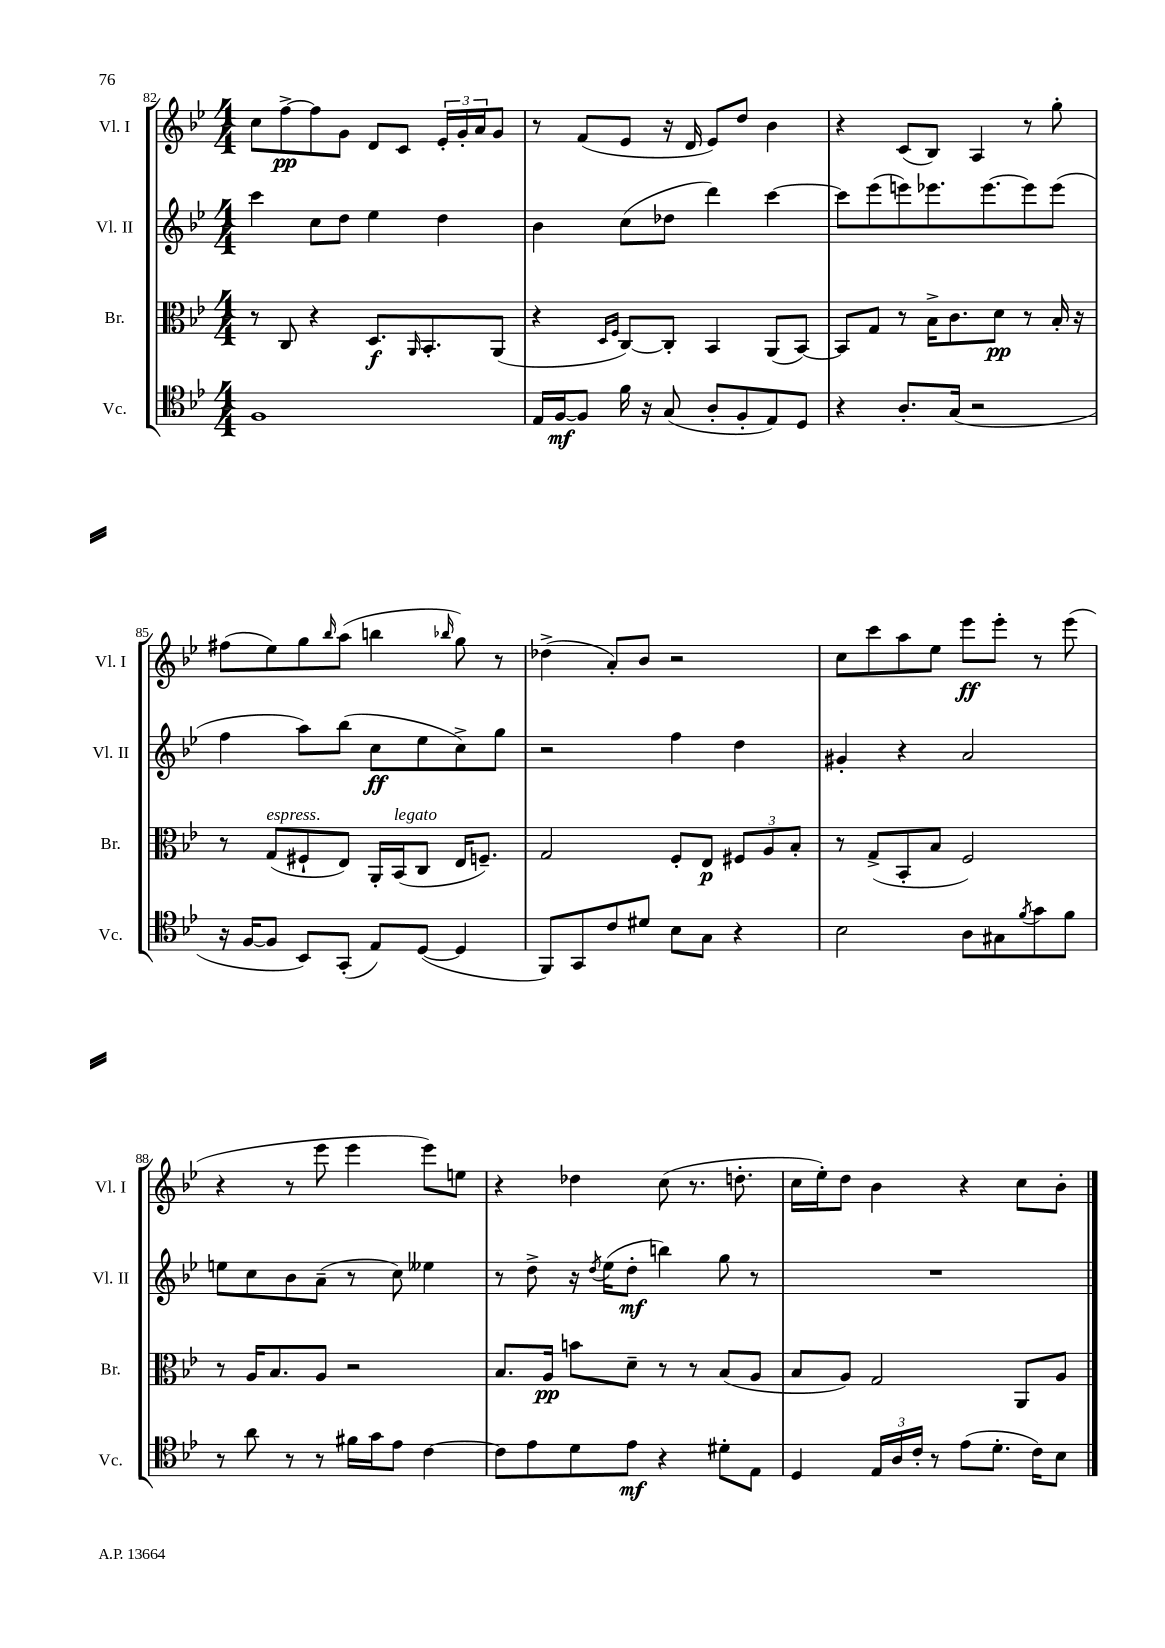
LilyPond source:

<<
\new StaffGroup <<
\new Staff = "s0" \with { instrumentName = "Vl. I" shortInstrumentName = "Vl. I" } {
    \clef treble \key bes \major \numericTimeSignature \time 4/4
    c''8 f''8~->\pp f''8 g'8 d'8 c'8 \tuplet 3/2 { ees'16-. g'16-. a'16 } g'8 |
    r8 f'8( ees'8 r16 d'16 ees'8) d''8 bes'4 |
    r4 c'8( bes8) a4 r8 g''8-. |
    fis''8( ees''8) g''8 \grace { bes''16 } a''8( b''4 \grace { bes''16 } g''8) r8 |
    des''4->( a'8-.) bes'8 r2 |
    c''8 c'''8 a''8 ees''8 ees'''8\ff ees'''8-. r8 ees'''8( |
    r4 r8 ees'''8 ees'''4 ees'''8) e''8 |
    r4 des''4 c''8( r8. d''8.-. |
    c''16 ees''16-.) d''8 bes'4 r4 c''8 bes'8-. \bar "|." |
}
\new Staff = "s1" \with { instrumentName = "Vl. II" shortInstrumentName = "Vl. II" } {
    \clef treble \key bes \major \numericTimeSignature \time 4/4
    c'''4 c''8 d''8 ees''4 d''4 |
    bes'4 c''8( des''8 d'''4) c'''4~ |
    c'''8 ees'''8( e'''8) ees'''8. ees'''8.~ ees'''8 ees'''8( |
    f''4 a''8) bes''8( c''8\ff ees''8 c''8->) g''8 |
    r2 f''4 d''4 |
    gis'4-. r4 a'2 |
    e''8 c''8 bes'8 a'8--( r8 c''8) eeses''4 |
    r8 d''8-> r16 \acciaccatura { d''8 } ees''16( d''8-.\mf b''4) g''8 r8 |
    R1 \bar "|." |
}
\new Staff = "s2" \with { instrumentName = "Br." shortInstrumentName = "Br." } {
    \clef alto \key bes \major \numericTimeSignature \time 4/4
    r8 c8 r4 d8.\f \grace { a,16 } bes,8.-. a,8( |
    r4 \grace { d16 f16 } c8~) c8-. bes,4 a,8( bes,8~) |
    bes,8 g8 r8 bes16-> c'8. d'8\pp r8 bes16-. r16 |
    r8 g8^\markup { \italic "espress." }( fis8-! ees8) a,16-. bes,16^\markup { \italic "legato" }( c8 ees16 f8.--) |
    g2 f8-. ees8\p \tuplet 3/2 { fis8 a8 bes8-. } |
    r8 g8->( bes,8-. bes8 f2) |
    r8 a16 bes8. a8 r2 |
    bes8. a16\pp b'8 d'8-- r8 r8 bes8( a8 |
    bes8 a8) g2 a,8 a8 \bar "|." |
}
\new Staff = "s3" \with { instrumentName = "Vc." shortInstrumentName = "Vc." } {
    \clef tenor \key bes \major \numericTimeSignature \time 4/4
    f1 |
    ees16 f16~\mf f8 f'16 r16 g8( a8-. f8-. ees8) d8 |
    r4 a8.-. g16( r2 |
    r16 f16~ f8 bes,8) g,8-.( ees8) d8~( d4 |
    f,8) g,8 c'8 dis'8 bes8 g8 r4 |
    bes2 a8 gis8 \acciaccatura { f'8 } g'8 f'8 |
    r8 a'8 r8 r8 fis'16 g'16 ees'8 c'4~ |
    c'8 ees'8 d'8 ees'8\mf r4 dis'8-. ees8 |
    d4 \tuplet 3/2 { ees16 a16 c'16-. } r8 ees'8( d'8.-. c'16) bes8 \bar "|." |
}
>>
>>
\layout { \context { \Score currentBarNumber = #82 } }
